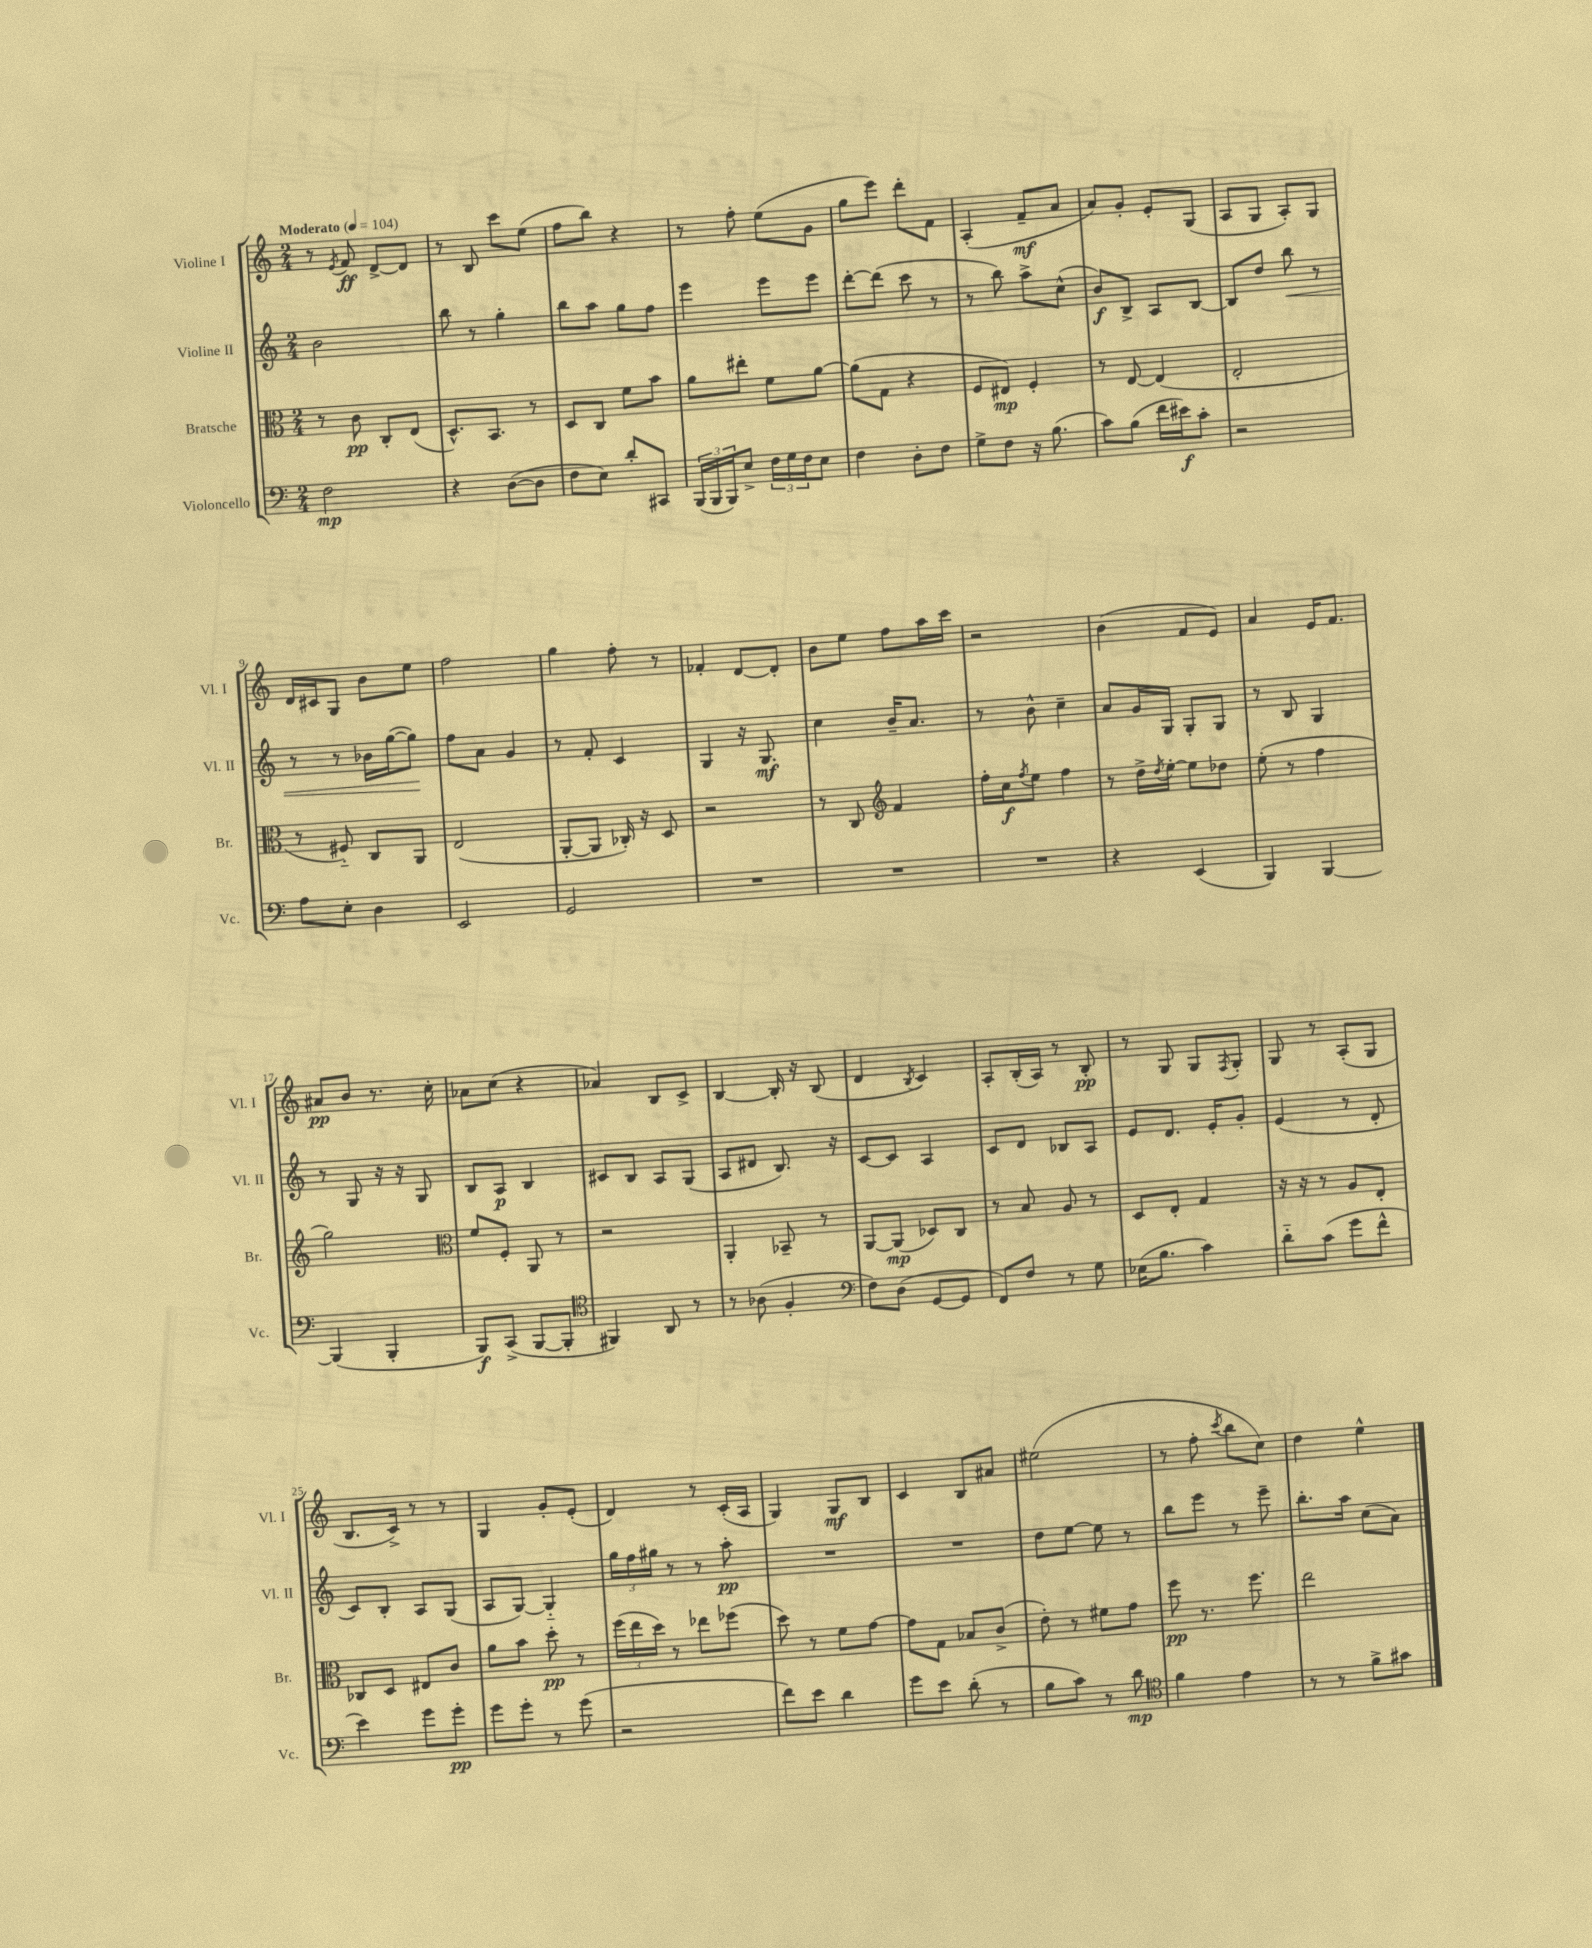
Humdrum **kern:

**kern	**dynam	**kern	**dynam	**kern	**dynam	**kern	**dynam
*part4	*part4	*part3	*part3	*part2	*part2	*part1	*part1
*staff4	*staff4	*staff3	*staff3	*staff2	*staff2	*staff1	*staff1
*I"Violoncello	*	*I"Bratsche	*	*I"Violine II	*	*I"Violine I	*
*I'Vc.	*	*I'Br.	*	*I'Vl. II	*	*I'Vl. I	*
*clefF4	*	*clefC3	*	*clefG2	*	*clefG2	*
*k[]	*	*k[]	*	*k[]	*	*k[]	*
*M2/4	*	*M2/4	*	*M2/4	*	*M2/4	*
*MM104	*	*MM104	*	*MM104	*	*MM104	*
=1	=1	=1	=1	=1	=1	=1	=1
!	!	!	!	!	!	!LO:TX:a:B:t=Moderato	!
2F\	mp	8r	.	2b\	.	8r	.
.	.	.	.	.	.	8qe/	.
.	.	8c\	pp	.	.	8f/	ff
.	.	8C'/L	.	.	.	[8d^/L	.
.	.	(8E/J	.	.	.	8d/J]	.
=2	=2	=2	=2	=2	=2	=2	=2
4r	.	8.D^^/L)	.	8bb\	.	8r	.
.	.	.	.	8r	.	8B/	.
.	.	8.BB/J	.	.	.	.	.
([8D\L	.	.	.	4gg'\	.	8ccc\L	.
8D\J]	.	8r	.	.	.	(8ee\J	.
=3	=3	=3	=3	=3	=3	=3	=3
8F\L	.	8D/L	.	8bb\L	.	8ff\L	.
8E\J)	.	8C/J	.	8aa\J	.	8bb\J)	.
8d'/L	.	8f\L	.	8gg\L	.	4r	.
8CC#X/J	.	8b\J	.	8ff\J	.	.	.
=4	=4	=4	=4	=4	=4	=4	=4
(24BBB/LL	.	8a\L	.	4eee\	.	8r	.
24BBB/	.	.	.	.	.	.	.
24BBB/J)	.	.	.	.	.	.	.
8E^/J	.	8ee#X'\J	.	.	.	8ff'\	.
24F\LL	.	8f\L	.	8eee\L	.	(8ee\L	.
24G\	.	.	.	.	.	.	.
24F\J	.	.	.	.	.	.	.
8E\J	.	[8a\J	.	8eee\J	.	8g\J	.
=5	=5	=5	=5	=5	=5	=5	=5
4F\	.	(8a\L]	.	[8ddd'\L	.	8gg\L	.
.	.	8G\J	.	(8ddd\J]	.	8eee\J)	.
8D'\L	.	4r	.	8ccc\	.	8ddd'\L	.
8F\J	.	.	.	8r	.	8f\J	.
=6	=6	=6	=6	=6	=6	=6	=6
8G^\L	.	8F/L	.	8r	.	(4A'/	.
8F\J	.	8E#X/J)	mp	8bb\)	.	.	.
16r	.	4F'/	.	8aa^\L	.	8f~/L	mf
(8.B\	.	.	.	.	.	.	.
.	.	.	.	(8cc^^\J	.	8a/J	.
=7	=7	=7	=7	=7	=7	=7	=7
8c\L)	.	8r	.	8b/L)	f	8a/L)	.
(8B\J	.	[8E/	.	8B^/J	.	8g'/J	.
16f\LL	.	(4E/]	.	8A/L	.	8e'/L	.
16e#X\J)	f	.	.	.	.	.	.
8c'\J	.	.	.	[8B/J	.	(8G/J	.
=8	=8	=8	=8	=8	=8	=8	=8
2r	.	2E'/	.	8B/L]	.	8A/L	.
.	.	.	.	8dd/J	.	8G/J	.
!	!	!	!	!	!LO:HP:b	!	!
.	.	.	.	8bb\	<	8A'/L)	.
.	.	.	.	8r	.	8G/J	.
!!LO:LB:g=z
=9	=9	=9	=9	=9	=9	=9	=9
8A\L	.	8r	.	8r	.	16d/LL	.
.	.	.	.	.	.	16c#X/J	.
8E'\J	.	8F#X/)	.	8r	.	8G/J	.
4D\	.	8C/L	.	16b-X\LL	.	8b\L	.
.	.	.	.	([16gg\J	.	.	.
.	.	8AA/J	.	8gg\J])	.	8ee\J	.
.	.	.	.	.	[	.	.
=10	=10	=10	=10	=10	=10	=10	=10
2EE/	.	(2E/	.	8ff\L	.	2ff\	.
.	.	.	.	8a\J	.	.	.
.	.	.	.	4g/	.	.	.
=11	=11	=11	=11	=11	=11	=11	=11
2GG/	.	[8AA'/L	.	8r	.	4gg\	.
.	.	8AA/J]	.	8f'/	.	.	.
.	.	16C-X'/)	.	4c/	.	8ff'\	.
.	.	16r	.	.	.	.	.
.	.	8D/	.	.	.	8r	.
=12	=12	=12	=12	=12	=12	=12	=12
2r	.	2r	.	4G/	.	4f-X'/	.
.	.	.	.	16r	.	[8d/L	.
.	.	.	.	8.G/	mf	.	.
.	.	.	.	.	.	8d'/J]	.
=13	=13	=13	=13	=13	=13	=13	=13
2r	.	8r	.	4cc\	.	8b\L	.
.	.	8C/	.	.	.	8ee\J	.
*	*	*clefG2	*	*	*	*	*
.	.	4f/	.	16b~/KL	.	8ff\L	.
.	.	.	.	8.a/J	.	.	.
.	.	.	.	.	.	16aa\L	.
.	.	.	.	.	.	16ccc\JJ	.
=14	=14	=14	=14	=14	=14	=14	=14
2r	.	16ff'\LL	.	8r	.	2r	.
.	.	16cc\J	f	.	.	.	.
.	.	8qff/	.	.	.	.	.
.	.	8ee\J	.	8b^^\	.	.	.
.	.	4ff\	.	4cc~\	.	.	.
=15	=15	=15	=15	=15	=15	=15	=15
4r	.	8r	.	8a/L	.	(4b\	.
.	.	16dd^\LL	.	16g/L	.	.	.
.	.	8qdd/	.	.	.	.	.
.	.	[16ee'\JJ	.	16G/JJ	.	.	.
(4EE/	.	8ee\L]	.	8G'/L	.	8f/L	.
.	.	8dd-X\J	.	8G/J	.	8e/J)	.
=16	=16	=16	=16	=16	=16	=16	=16
4BBB/)	.	(8ee'\	.	8r	.	4a/	.
.	.	8r	.	8B/	.	.	.
[4BBB/	.	4ff\	.	4G/	.	16e/KL	.
.	.	.	.	.	.	8.f/J	.
!!LO:LB:g=z
=17	=17	=17	=17	=17	=17	=17	=17
(4BBB/]	.	2gg\)	.	8r	.	8a#X/L	pp
.	.	.	.	8G/	.	8b/J	.
4BBB'/	.	.	.	16r	.	8.r	.
.	.	.	.	16r	.	.	.
.	.	.	.	8G/	.	.	.
.	.	.	.	.	.	16cc'\	.
=18	=18	=18	=18	=18	=18	=18	=18
*	*	*clefC3	*	*	*	*	*
8BBB/L)	f	8f/L	.	8B/L	.	8a-X\L	.
(8CC^/J	.	8F'/J	.	8A/J	p	(8cc\J	.
[8BBB/L	.	8AA/	.	4B/	.	4r	.
8BBB'/J]	.	8r	.	.	.	.	.
=19	=19	=19	=19	=19	=19	=19	=19
*clefC4	*	*	*	*	*	*	*
4FF#X/)	.	2r	.	8c#X/L	.	4a-X/)	.
.	.	.	.	8B/J	.	.	.
8AA/	.	.	.	8A/L	.	8B/L	.
8r	.	.	.	(8G/J	.	8c^/J	.
=20	=20	=20	=20	=20	=20	=20	=20
8r	.	4AA'/	.	8A/L	.	[4B/	.
(8A-X\	.	.	.	8d#X/J	.	.	.
4F'/	.	8BB-X~/	.	8.B/)	.	16B'/]	.
.	.	.	.	.	.	16r	.
.	.	8r	.	.	.	(8B/	.
.	.	.	.	16r	.	.	.
=21	=21	=21	=21	=21	=21	=21	=21
*clefF4	*	*	*	*	*	*	*
8F\L)	.	[8AA/L	.	[8c/L	.	4d/	.
(8D\J	.	(8AA/J]	mp	8c/J]	.	.	.
.	.	.	.	.	.	8qB/	.
[8GG/L	.	8D-X/L)	.	4A/	.	4c/)	.
8GG/J]	.	8C/J	.	.	.	.	.
=22	=22	=22	=22	=22	=22	=22	=22
8FF/L)	.	8r	.	8c/L	.	8A'/L	.
8F/J	.	8B/	.	8d/J	.	(16B'/L	.
.	.	.	.	.	.	16A/JJ)	.
8r	.	8A/	.	8B-X/L	.	8r	.
8G\	.	8r	.	8A/J	.	8B'/	pp
=23	=23	=23	=23	=23	=23	=23	=23
(16E-X\KL	.	8D/L	.	8e/L	.	8r	.
8.B\J	.	.	.	.	.	.	.
.	.	8E'/J	.	8.d/J	.	8G/	.
4c\)	.	4G/	.	.	.	8G/L	.
.	.	.	.	16e'/KL	.	.	.
.	.	.	.	.	.	8qF/	.
.	.	.	.	8g'/J	.	8G'/J	.
=24	=24	=24	=24	=24	=24	=24	=24
8d\L	.	16r	.	(4e/	.	8G/	.
.	.	16r	.	.	.	.	.
(8c\J	.	8r	.	.	.	8r	.
8g\L	.	8A/L	.	8r	.	(8A'/L	.
8f^^\J	.	8E'/J	.	8d'/	.	8G/J	.
!!LO:LB:g=z
=25	=25	=25	=25	=25	=25	=25	=25
4e\)	.	8C-X/L	.	8c/L)	.	8.B/L	.
.	.	8D/J	.	8B'/J	.	.	.
.	.	.	.	.	.	16c^/Jk)	.
8g\L	.	8E#X/L	.	8A/L	.	8r	.
8g'\J	pp	8c/J	.	(8G/J	.	8r	.
=26	=26	=26	=26	=26	=26	=26	=26
8g\L	.	8a\L	.	8A/L	.	4G/	.
8g'\J	.	8b\J	.	[8G/J)	.	.	.
8r	.	8dd'\	pp	4G/]	.	8g'/L	.
(8g\	.	8r	.	.	.	(8e'/J	.
=27	=27	=27	=27	=27	=27	=27	=27
2r	.	(24ff\LL	.	24gg\LL	.	4d/)	.
.	.	24ee\	.	24ff\	.	.	.
.	.	24dd\JJ)	.	24gg#X\JJ	.	.	.
.	.	8r	.	8r	.	.	.
.	.	8ee-X\L	.	8r	.	8r	.
.	.	(8ff-X\J	.	8aa'\	pp	(16c'/LL	.
.	.	.	.	.	.	16A/JJ	.
=28	=28	=28	=28	=28	=28	=28	=28
8f\L)	.	8dd\)	.	2r	.	4G/)	.
8e\J	.	8r	.	.	.	.	.
4d\	.	8f\L	.	.	.	8G/L	mf
.	.	[8g\J	.	.	.	8B/J	.
=29	=29	=29	=29	=29	=29	=29	=29
8g\L	.	8g\L]	.	2r	.	4c/	.
8e\J	.	8G\J	.	.	.	.	.
(8d'\	.	8B-X/L	.	.	.	8B/L	.
8r	.	(8c^/J	.	.	.	8a#X/J	.
=30	=30	=30	=30	=30	=30	=30	=30
8B\L	.	8e'\)	.	8dd\L	.	(2ee#X\	.
8c\J)	.	8r	.	[8ee\J	.	.	.
8r	.	8f#X\L	.	8ee\]	.	.	.
8d\	mp	8g\J	.	8r	.	.	.
=31	=31	=31	=31	=31	=31	=31	=31
*clefC4	*	*	*	*	*	*	*
4f\	.	8ff\	pp	8bb\L	.	8r	.
.	.	8.r	.	8eee\J	.	8ff'\	.
.	.	.	.	.	.	8qccc/	.
4e\	.	.	.	8r	.	8bb\L	.
.	.	8.ff\	.	.	.	.	.
.	.	.	.	8eee~\	.	8cc\J)	.
=32	=32	=32	=32	=32	=32	=32	=32
8r	.	2ee\	.	8.bb'\L	.	4dd\	.
8r	.	.	.	.	.	.	.
.	.	.	.	16aa\Jk	.	.	.
8f^\L	.	.	.	(8cc\L	.	4ee^^\	.
8g#X\J	.	.	.	8a\J)	.	.	.
==	==	==	==	==	==	==	==
*-	*-	*-	*-	*-	*-	*-	*-
